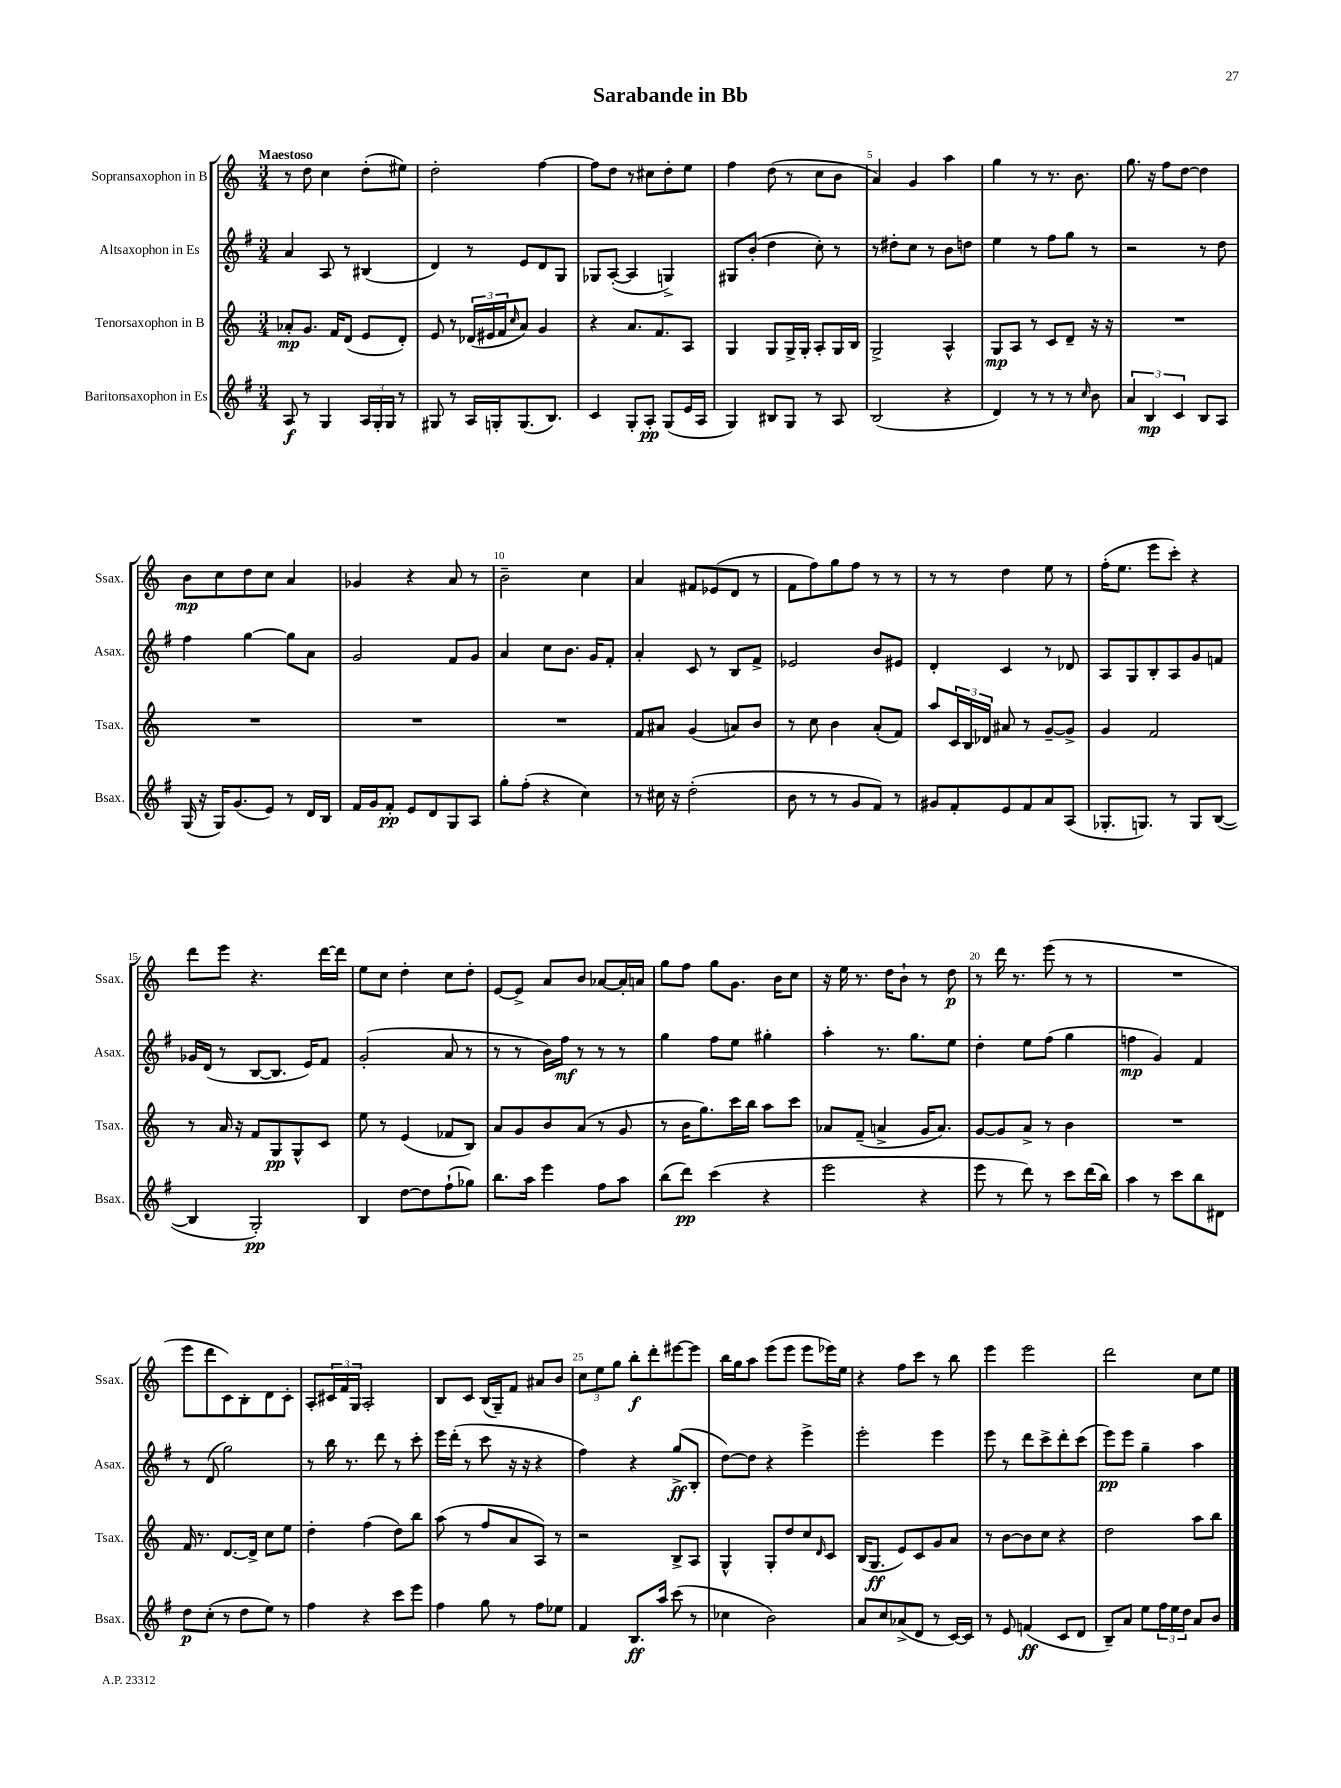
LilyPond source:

\header { title = "Sarabande in Bb" }
<<
\new StaffGroup <<
\new Staff = "s0" \with { instrumentName = "Sopransaxophon in B" shortInstrumentName = "Ssax." } {
    \clef treble \key c \major \numericTimeSignature \time 3/4 \tempo "Maestoso"
    r8 d''8 c''4 d''8-.( eis''8) |
    d''2-. f''4~ |
    f''8 d''8 r8 cis''8 d''8-. e''8 |
    f''4 d''8( r8 c''8 b'8 |
    a'4) g'4 a''4 |
    g''4 r8 r8. b'8. |
    g''8. r16 f''8 d''8~ d''4 |
    b'8\mp c''8 d''8 c''8 a'4 |
    ges'4 r4 a'8 r8 |
    b'2-- c''4 |
    a'4 fis'8 ees'8( d'8 r8 |
    f'8 f''8) g''8 f''8 r8 r8 |
    r8 r8 d''4 e''8 r8 |
    f''16-.( e''8. e'''8 c'''8-.) r4 |
    d'''8 e'''8 r4. d'''16~ d'''16 |
    e''8 c''8 d''4-. c''8 d''8-. |
    e'8~ e'8-> a'8 b'8 aes'8~ aes'16-. a'16 |
    g''8 f''8 g''8 g'8. b'16 c''8 |
    r16 e''16 r8. d''16 b'8-! r8 d''8\p |
    r8 d'''16 r8. e'''8( r8 r8 |
    R2. |
    e'''8 d'''8 c'8) b8-. d'8 c'8-. |
    a8-. \tuplet 3/2 { cis'16 f'16 g16 } a2-. |
    b8 c'8 b16( g16--) f'8 ais'8 b'8 |
    \tuplet 3/2 { c''8 e''8 g''8 } b''8-.\f d'''8-. eis'''8~ eis'''8 |
    b''16 g''16 a''8 e'''8( e'''8 e'''8 ees'''16) e''16 |
    r4 f''8 c'''8 r8 b''8 |
    e'''4 e'''2 |
    d'''2 c''8 e''8 \bar "|." |
}
\new Staff = "s1" \with { instrumentName = "Altsaxophon in Es" shortInstrumentName = "Asax." } {
    \clef treble \key g \major \numericTimeSignature \time 3/4
    a'4 a8 r8 bis4( |
    d'4) r8 e'8 d'8 g8 |
    ges8 a8~-.( a4 g4->) |
    gis8 b'8-.( d''4 c''8-.) r8 |
    r8 dis''8-. c''8 r8 b'8 d''8 |
    e''4 r8 fis''8 g''8 r8 |
    r2 r8 d''8 |
    fis''4 g''4~ g''8 a'8 |
    g'2 fis'8 g'8 |
    a'4 c''8 b'8. g'16 fis'8-. |
    a'4-. c'8 r8 b8 fis'8-> |
    ees'2 b'8 eis'8 |
    d'4-. c'4 r8 des'8 |
    a8 g8 b8-. a8 g'8 f'8 |
    ges'16 d'16( r8 b8~ b8. e'16) fis'8 |
    g'2-.( a'8 r8 |
    r8 r8 b'16) fis''16\mf r8 r8 r8 |
    g''4 fis''8 e''8 gis''4-. |
    a''4-. r8. g''8. e''8 |
    d''4-. e''8 fis''8( g''4 |
    f''4\mp g'4) fis'4 |
    r8 d'8( g''2) |
    r8 b''16 r8. d'''8 r8 c'''8-. |
    e'''16 d'''16-.( r8 c'''8 r16 r16 r4 |
    fis''4) r4 g''8->\ff( b8-. |
    d''8~) d''8 r4 e'''4-> |
    e'''2-. e'''4 |
    e'''8 r8 d'''8 c'''8-> d'''8-. c'''8( |
    e'''8\pp) e'''8 g''4-- a''4 \bar "|." |
}
\new Staff = "s2" \with { instrumentName = "Tenorsaxophon in B" shortInstrumentName = "Tsax." } {
    \clef treble \key c \major \numericTimeSignature \time 3/4
    aes'8-.\mp g'8. f'16 d'8( e'8 d'8-.) |
    e'8 r8 \tuplet 3/2 { des'16( eis'16 f'16 } \grace { c''16 } a'8) g'4 |
    r4 a'8. f'8. a8 |
    g4 g8 g16-> g16-. a8-. g16 b16 |
    g2-> a4-^ |
    g8\mp a8 r8 c'8 d'8-- r16 r16 |
    R2. |
    R2. |
    R2. |
    R2. |
    f'8 ais'8 g'4( a'8) b'8 |
    r8 c''8 b'4 a'8-.( f'8) |
    a''8 \tuplet 3/2 { c'16 b16 des'16 } ais'8 r8 g'8~-- g'8-> |
    g'4 f'2 |
    r8 a'16 r16 f'8 g8\pp g8-^ c'8 |
    e''8 r8 e'4( fes'8 b8) |
    a'8 g'8 b'8 a'8( r8 g'8 |
    r8 b'16 g''8.) c'''16 b''16 a''8 c'''8 |
    aes'8 f'8--( a'4-> g'16 a'8.) |
    g'8~ g'8 a'8-> r8 b'4 |
    R2. |
    f'16 r8. d'8.~ d'16-> c''8 e''8 |
    d''4-. f''4( d''8) b''8 |
    a''8( r8 f''8 a'8 a8) r8 |
    r2 b8-> a8 |
    g4-^ g8-. d''8 c''8 \grace { d'16 } c'8 |
    b16( g8.\ff e'8) c'8 g'8 a'8 |
    r8 b'8~ b'8 c''8 r4 |
    d''2 a''8 b''8 \bar "|." |
}
\new Staff = "s3" \with { instrumentName = "Baritonsaxophon in Es" shortInstrumentName = "Bsax." } {
    \clef treble \key g \major \numericTimeSignature \time 3/4
    a8\f r8 g4 \tuplet 3/2 { a16 g16-. g16 } r8 |
    gis8 r8 a16 g16-. g8.( b8.) |
    c'4 g8-. a8-.\pp g8( e'16 a16 |
    g4) bis8 g8 r8 a8 |
    b2( r4 |
    d'4) r8 r8 r8 \grace { c''16 } b'8 |
    \tuplet 3/2 { a'4 b4\mp c'4 } b8 a8 |
    g16( r16 g16) g'8.( e'8) r8 d'16 b16 |
    fis'16 g'16 fis'8-.\pp e'8 d'8 g8 a8 |
    g''8-. fis''8-.( r4 c''4) |
    r8 cis''16 r16 d''2-.( |
    b'8 r8 r8 g'8 fis'8) r8 |
    gis'8 fis'8-. e'8 fis'8 a'8 a8( |
    ges8.-. g8.) r8 g8 b8~( |
    b4 g2-.\pp) |
    b4 d''8~ d''8 fis''8-!( ges''8) |
    b''8. a''16 e'''4 fis''8 a''8 |
    b''8( d'''8\pp) c'''4( r4 |
    e'''2 r4 |
    e'''8 r8 d'''8) r8 c'''8 d'''16( b''16) |
    a''4 r8 c'''8 b''8 dis'8 |
    d''8\p c''8-.( r8 d''8 e''8) r8 |
    fis''4 r4 c'''8 e'''8 |
    fis''4 g''8 r8 fis''8 ees''8 |
    fis'4 b8.\ff a''16 c'''8( r8 |
    ces''4 b'2) |
    a'8 c''8 aes'8->( d'8 r8 c'16~) c'16 |
    r8 e'8 f'4\ff( c'8 d'8 |
    b8--) a'8 e''8 \tuplet 3/2 { fis''16 e''16 d''16 } a'8 b'8 \bar "|." |
}
>>
>>
\layout { \context { \Score \override BarNumber.break-visibility = ##(#f #t #t) barNumberVisibility = #(every-nth-bar-number-visible 5) } }
